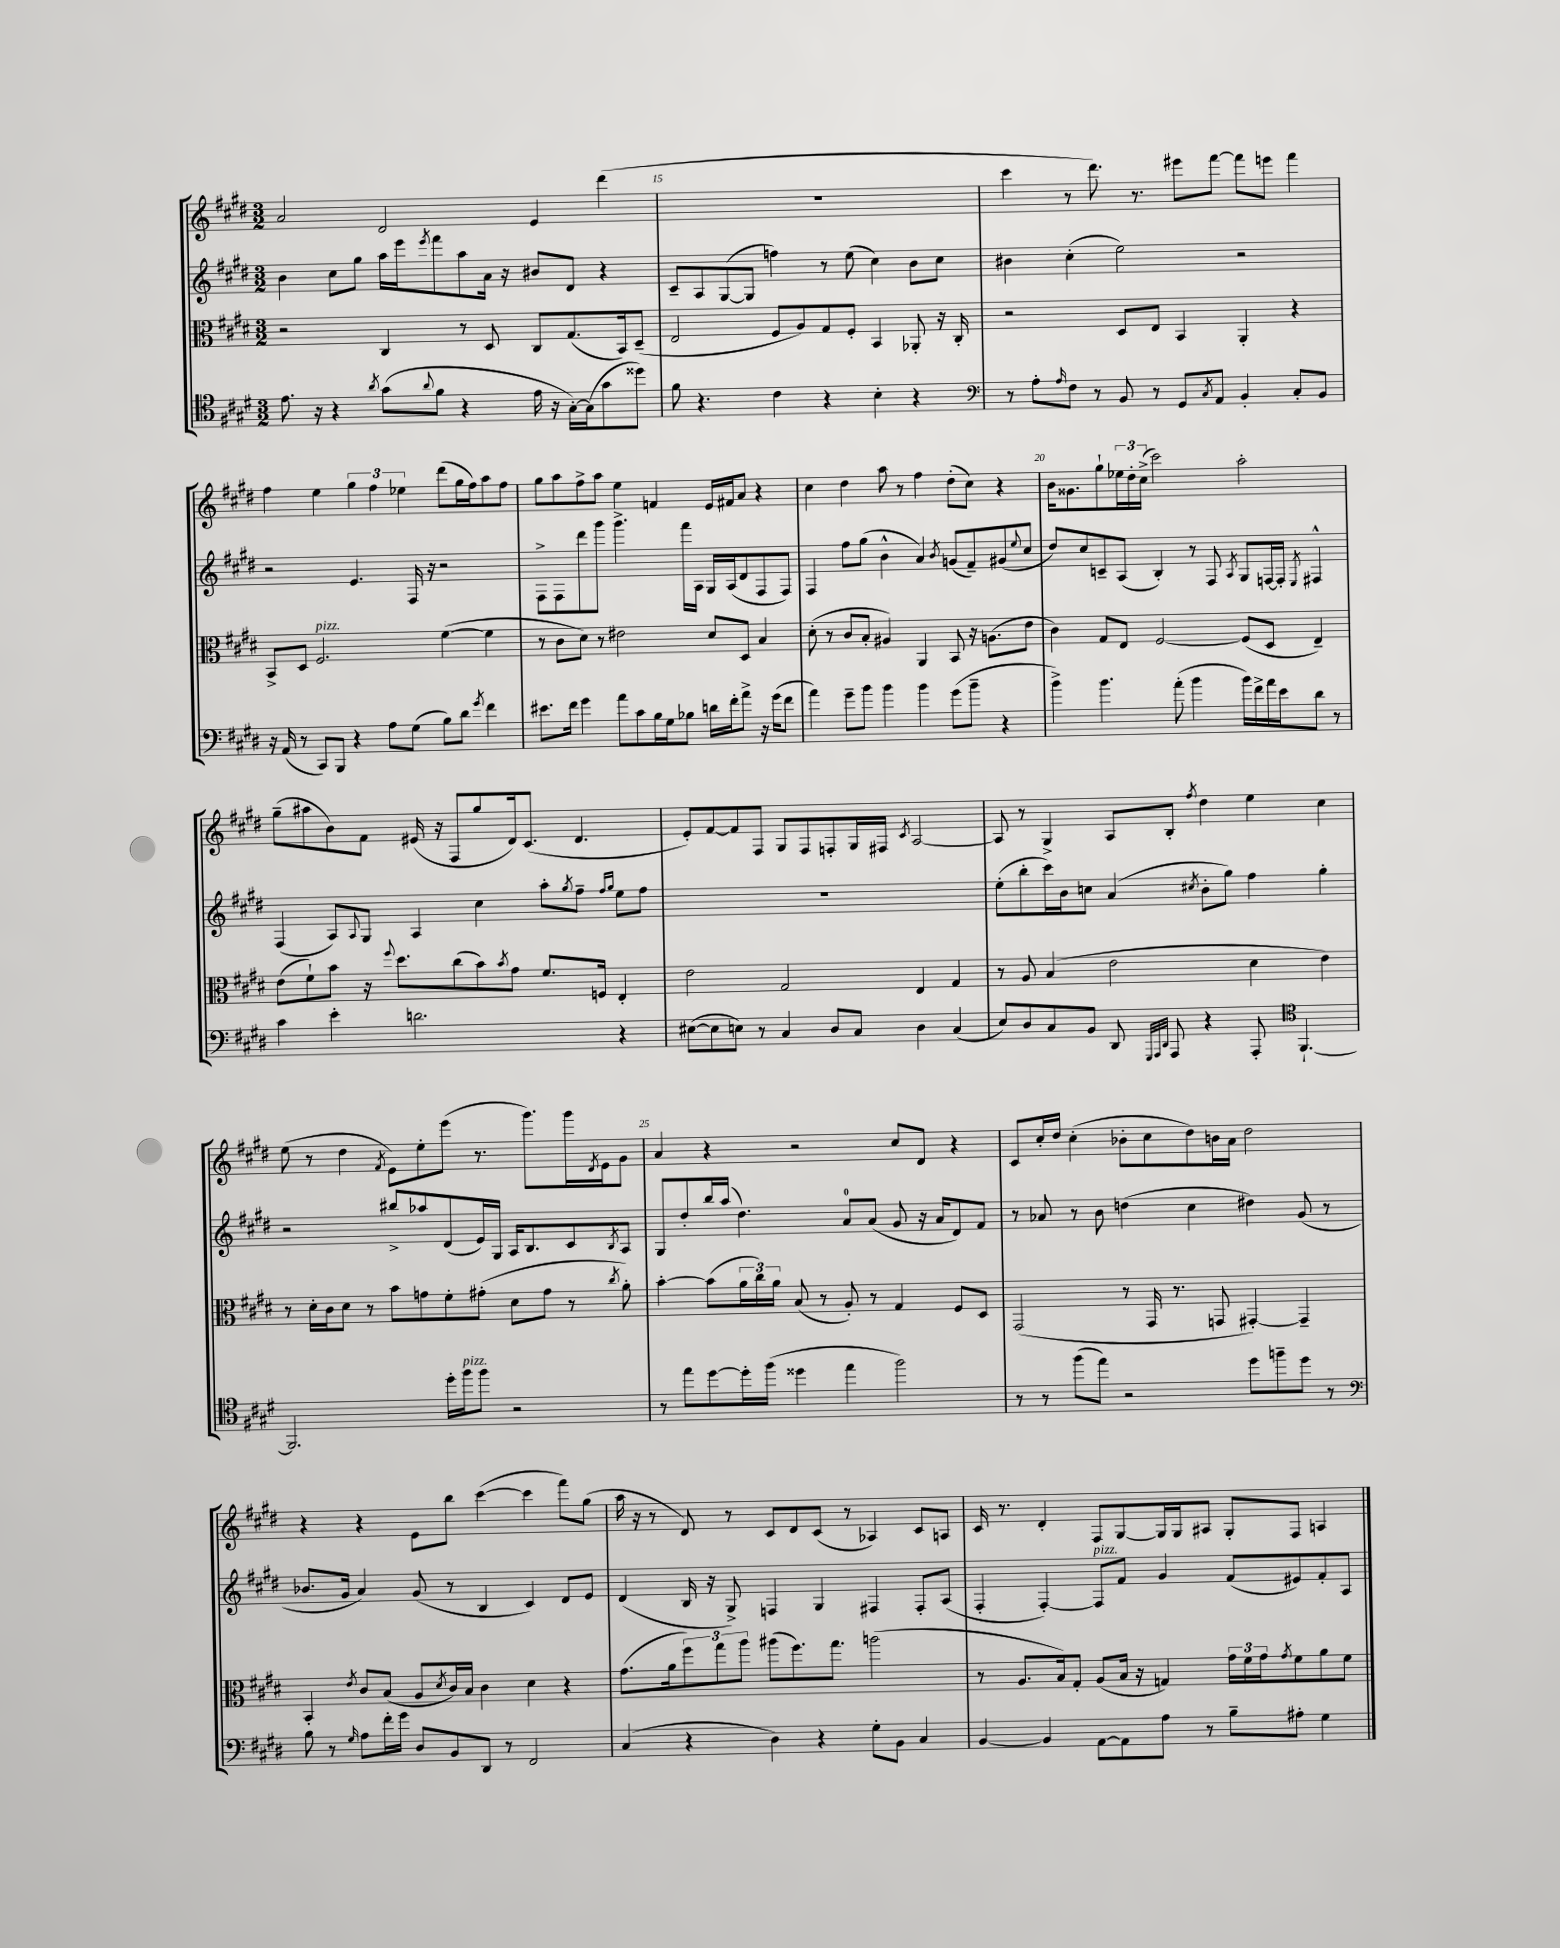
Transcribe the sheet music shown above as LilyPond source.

<<
\new StaffGroup <<
\new Staff = "s0" {
    \clef treble \key e \major \numericTimeSignature \time 3/2
    a'2 dis'2 e'4 dis'''4( |
    R1. |
    cis'''4 r8 dis'''8.) r8. eis'''8 fis'''8~ fis'''8 e'''8 fis'''4 |
    fis''4 e''4 \tuplet 3/2 { gis''4 fis''4 ees''4 } dis'''8( gis''16 fis''16) a''8 fis''8 |
    gis''8 a''8 fis''8-> a''8 e''4 f'4 e'16 fis'16 a'8 r4 |
    cis''4 dis''4 a''8 r8 fis''4 dis''8-.( cis''8) r4 |
    b'16 gisis'8. gis''8-! \tuplet 3/2 { ees''16 dis''16-. cis''16->( } cis'''2) a''2-. |
    gis''8--( ais''8 b'8) fis'8 eis'16( r16 fis8 gis''8 dis'16) cis'8.( dis'4. |
    e'8-.) fis'8~ fis'8 fis8 gis8 fis8 f8-. gis16 fis16 \acciaccatura { cis'8 } a2~ |
    a8 r8 gis4-> a8 b8-. \acciaccatura { fis''8 } dis''4 e''4 cis''4 |
    e''8( r8 dis''4 \acciaccatura { fis'8 } e'8) e''8-. e'''8( r8. gis'''8.) gis'''16 \acciaccatura { dis'8 } e'16 gis'8 |
    a'4 r4 r2 cis''8 dis'8 r4 |
    cis'8 cis''16-. dis''16 cis''4-.( bes'8-. cis''8 dis''8) b'16 a'16 dis''2 |
    r4 r4 e'8 b''8 cis'''4~( cis'''4 fis'''8) gis''8( |
    a''16 r16 r8 dis'8) r8 cis'8 dis'8 cis'8( r8 aes4) cis'8 a8 |
    cis'16 r8. dis'4-. fis8 gis8~ gis16 gis16 ais8 gis8-. fis8 a4 \bar "|." |
}
\new Staff = "s1" {
    \clef treble \key e \major \numericTimeSignature \time 3/2
    b'4 cis''8 gis''8 a''16 e'''16 \acciaccatura { e'''8 } fis'''8 a''8 a'16 r16 bis'8 dis'8 r4 |
    cis'8-- a8 gis8~( gis8 f''4) r8 e''8( cis''4) b'8 cis''8 |
    bis'4 cis''4-.( e''2) r2 |
    r2 e'4. fis16 r16 r2 |
    fis8-> fis8 dis'''8 gis'''8 gis'''4.-> fis'''16 a16 gis16 a16( dis'8 fis8 fis8) |
    fis4 fis''8 gis''8( b'4-^ a'4) \acciaccatura { b'8 } g'8( fis'8--) gis'8( \appoggiatura { e''8 } cis''8 |
    dis''8) cis''8 c'8-- a8( b4-.) r8 fis8 \acciaccatura { a8 } gis8 f16~ f16-. \acciaccatura { e8 } fis4-^ |
    fis4( a8) \appoggiatura { a8 } gis8 a4 cis''4 a''8-. \acciaccatura { gis''8 } fis''8-- \grace { fis''16 gis''16 } e''8 fis''8 |
    R1. |
    e''8-.( b''8-. cis'''16) b'16 c''8 a'4( \acciaccatura { cis''8 } b'8-. gis''8) fis''4 gis''4-. |
    r2 bis''8-> aes''8 dis'8( e'16) gis16 a16 b8. cis'8 \acciaccatura { b8 } a8 |
    gis8 dis''8-. b''16 a''16( dis''4.) a'8-0 a'8( gis'8 r16 a'16 dis'8) fis'8 |
    r8 aes'8 r8 b'8 d''4( cis''4 dis''4) gis'8( r8 |
    bes'8. gis'16 a'4) gis'8( r8 b4 cis'4) dis'8 e'8 |
    dis'4( b16 r16 gis8->) f4 gis4 fis4 fis8-. a8( |
    fis4-. fis4~-.) fis8^\markup { \italic "pizz." } fis'8 gis'4 fis'8( eis'8) fis'8-. a8 \bar "|." |
}
\new Staff = "s2" {
    \clef alto \key e \major \numericTimeSignature \time 3/2
    r2 cis4 r8 dis8 cis8 gis8.( b,16) dis8--( |
    e2 fis8 a8) gis8 fis8-. b,4 aes,8-. r16 cis16-. |
    r2 dis8 e8 b,4 a,4-. r4 |
    b,8-> dis8 fis2.^\markup { \italic "pizz." } fis'4~( fis'4 |
    r8 cis'8 dis'8) r8 eis'2 dis'8 dis8 b4 |
    dis'8-.( r8 cis'8 b8-. ais4) a,4 b,8 r16 a8.( e'8 |
    cis'4) gis8 e8 fis2~ fis8( dis8 e4--) |
    e'8( fis'8-!) b'8 r16 \appoggiatura { fis''8 } dis''8. cis''8( b'8) \acciaccatura { b'8 } gis'8 fis'8. f16 e4-. |
    e'2 gis2 e4 gis4 |
    r8 a8 b4( e'2 dis'4 e'4) |
    r8 dis'16-. cis'16 dis'8 r8 b'8 g'8 fis'8-. gis'8-.( dis'8 gis'8 r8 \acciaccatura { cis''8 } a'8-.) |
    b'4~-. b'8( \tuplet 3/2 { a'16 cis''16) a'16 } b8( r8 a8-.) r8 gis4 fis8 dis8 |
    gis,2( r8 gis,16 r8. g,8 gis,4~-.) gis,4-- |
    b,4-. \acciaccatura { e'8 } cis'8 b8( a8 \acciaccatura { dis'8 } cis'16) b16 cis'4 dis'4 r4 |
    gis'8.( a'16 \tuplet 3/2 { fis''8) gis''8 a''8 } ais''8( fis''8.) gis''8. a''2( |
    r8 a8. b16) gis8-. a8( b16 r16 g4) \tuplet 3/2 { gis'16 fis'16 gis'16 } \acciaccatura { gis'8 } fis'8 a'8 fis'8 \bar "|." |
}
\new Staff = "s3" {
    \clef tenor \key e \major \numericTimeSignature \time 3/2
    e'8. r16 r4 \acciaccatura { a'8 } gis'8( \appoggiatura { a'8 } fis'8 r4 e'16 r16 gis16~-.) gis16( gis'8 disis''8) |
    fis'8 r4. cis'4 r4 b4-. r4 |
    \clef bass r8 a8-. \grace { a16 } fis8 r8 b,8 r8 gis,8 \acciaccatura { cis8 } a,8 b,4-. cis8-. b,8 |
    r16 a,16( r8 cis,8) b,,8 r4 a8 gis8( b8) dis'8 \acciaccatura { gis'8 } fis'4 |
    eis'8. fis'16 gis'4 a'8 cis'8 b16 gis16 bes8 d'16 fis'16-. a'8-> r16 gis'16( fis'8 |
    a'4) gis'8-- b'8 b'4 b'4 gis'8( b'8-- r4 |
    b'4->) b'4. a'8-.( b'4 b'16) fis'16-> a'16 e'16 dis'8 r8 |
    cis'4 e'4-. d'2. r4 |
    eis8~( eis8 e8) r8 cis4 dis8 cis8 dis4 cis4( |
    e8) dis8 cis8 b,8 dis,8 \grace { gis,,32 a,,32 dis,32 } a,,8 r4 a,,8-. \clef tenor fis,4.~-! |
    fis,2. dis''16-. fis''16^\markup { \italic "pizz." } fis''8 r2 |
    r8 e''8 dis''8~ dis''16-. fis''16( disis''4 e''4 fis''2) |
    r8 r8 fis''8( e''8) r2 dis''8 f''8-- dis''8 r8 |
    \clef bass b8 r8 \grace { gis16 } a8 fis'16-. gis'16 dis8 b,8 dis,8 r8 fis,2 |
    cis4( r4 dis4) r4 gis8-. b,8 cis4 |
    b,4~ b,4 a,8~ a,8 a8 r8 b8-- ais8-. gis4 \bar "|." |
}
>>
>>
\layout { \context { \Score currentBarNumber = #14 \override BarNumber.break-visibility = ##(#f #t #t) barNumberVisibility = #(every-nth-bar-number-visible 5) } }
